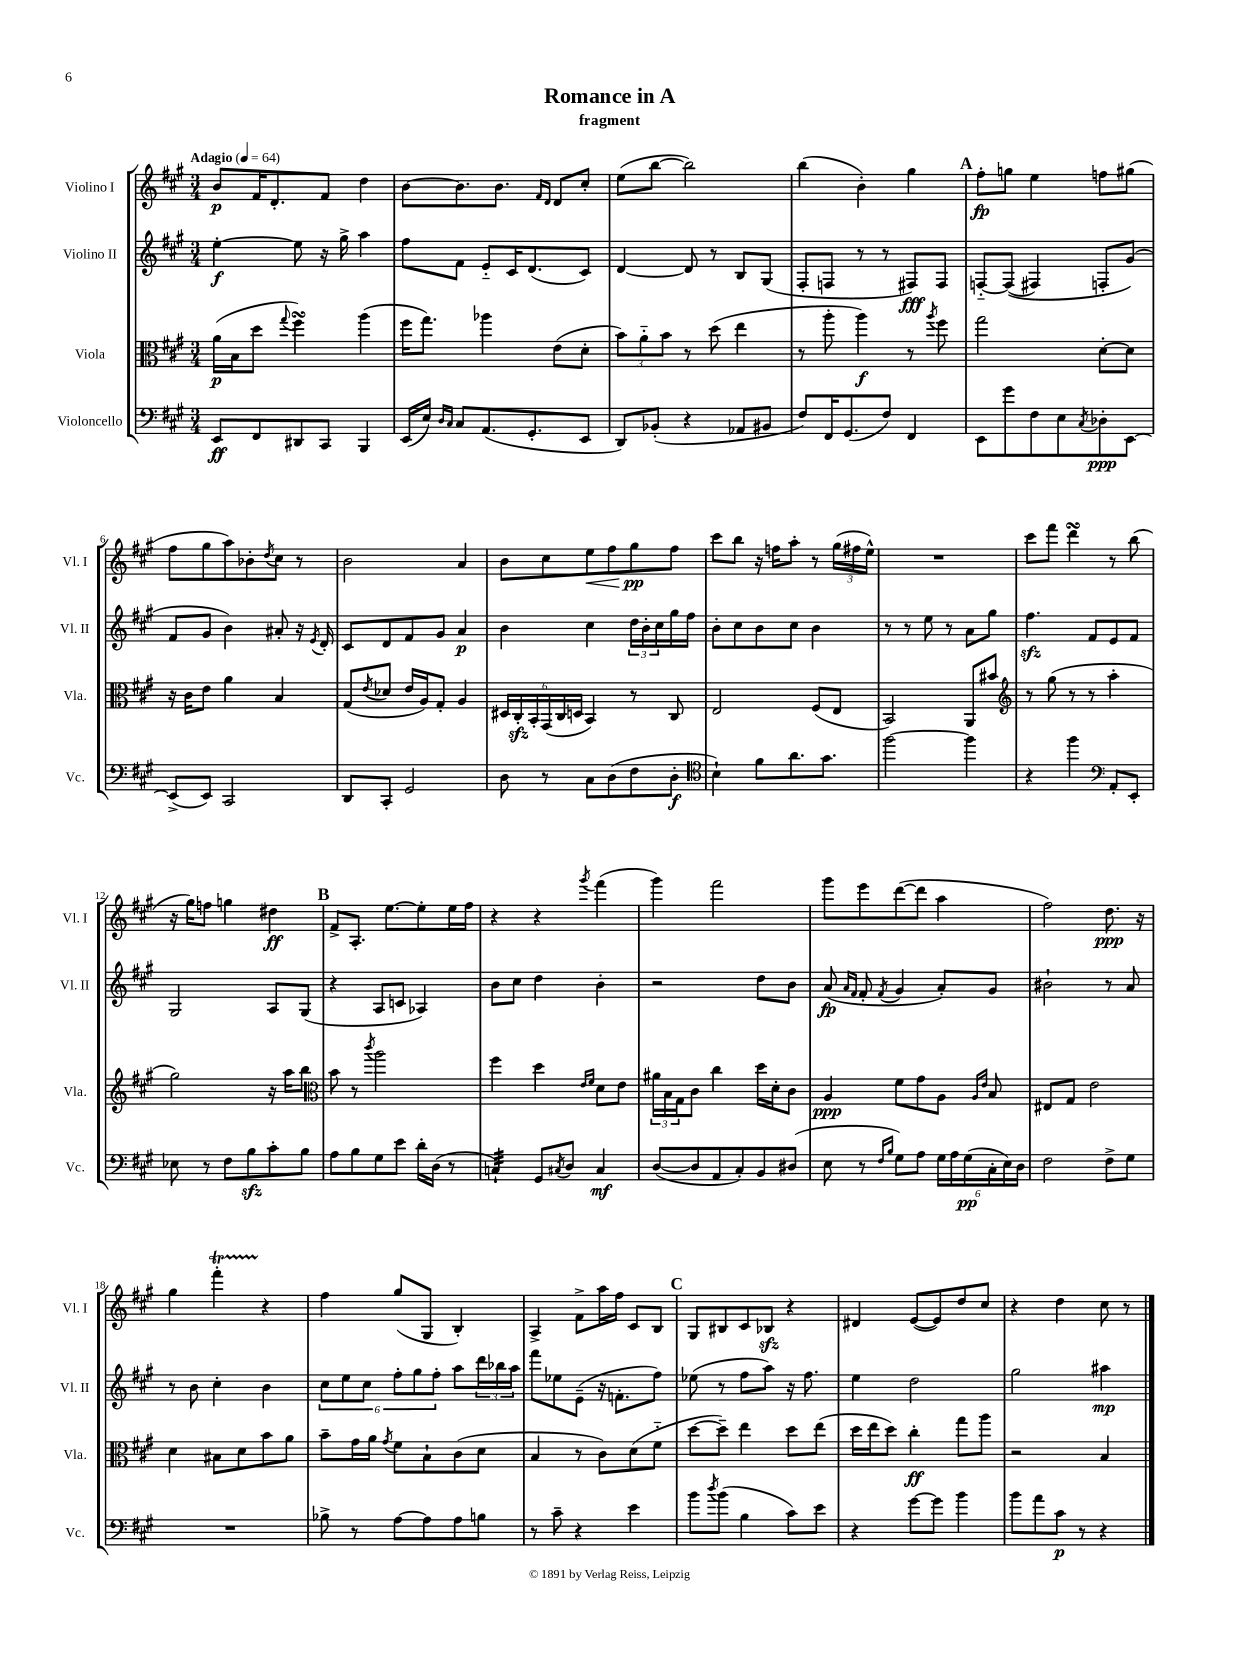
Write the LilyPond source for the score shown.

\header { title = "Romance in A" subtitle = "fragment" }
<<
\new StaffGroup <<
\new Staff = "s0" \with { instrumentName = "Violino I" shortInstrumentName = "Vl. I" } {
    \clef treble \key a \major \numericTimeSignature \time 3/4 \tempo "Adagio" 4 = 64
    b'8\p fis'16 d'8.-. fis'8 d''4 |
    b'8~ b'8. b'8. \grace { fis'16 d'16 } d'8 cis''8-. |
    e''8( b''8~ b''2) |
    b''4( b'4-.) gis''4 |
    \mark \markup { \bold "A" } fis''8-.\fp g''8 e''4 f''8 gis''8( |
    fis''8 gis''8 a''8) bes'8-. \acciaccatura { d''8 } cis''8 r8 |
    b'2 a'4 |
    b'8 cis''8 e''8\< fis''8 gis''8\pp\! fis''8 |
    cis'''8 b''8 r16 f''16 a''8-. r8 \tuplet 3/2 { gis''16( fis''16 e''16-^) } |
    R2. |
    cis'''8 fis'''8 d'''4\turn r8 b''8( |
    r16 gis''16) f''8 g''4 dis''4\ff |
    \mark \markup { \bold "B" } fis'8-> a8.-. e''8.~ e''8-. e''16 fis''16 |
    r4 r4 \acciaccatura { gis'''8 } fis'''4( |
    gis'''4) fis'''2 |
    gis'''8 e'''8 d'''8~( d'''8 a''4 |
    fis''2) d''8.\ppp r16 |
    gis''4 fis'''4-.\startTrillSpan r4\stopTrillSpan |
    fis''4 gis''8( gis8 b4-.) |
    a4-> fis'8-> a''16 fis''16 cis'8 b8 |
    \mark \markup { \bold "C" } gis8 bis8 cis'8 bes8\sfz r4 |
    dis'4 e'8~( e'8) d''8 cis''8 |
    r4 d''4 cis''8 r8 \bar "|." |
}
\new Staff = "s1" \with { instrumentName = "Violino II" shortInstrumentName = "Vl. II" } {
    \clef treble \key a \major \numericTimeSignature \time 3/4
    e''4~-.\f e''8 r16 gis''16-> a''4 |
    fis''8 fis'8 e'8-_ cis'16 d'8.( cis'8) |
    d'4~ d'8 r8 b8 gis8( |
    fis8-. f8 r8 r8 fis8\fff) fis8 |
    \mark \markup { \bold "A" } f8~-_ f8(\( fis4) f8-. gis'8(\) |
    fis'8 gis'8 b'4) ais'8-. r16 \acciaccatura { e'8 } d'16-. |
    cis'8 d'8 fis'8 gis'8 a'4\p |
    b'4 cis''4 \tuplet 3/2 { d''16 b'16-. cis''16 } gis''16 fis''16 |
    b'8-. cis''8 b'8 cis''8 b'4 |
    r8 r8 e''8 r8 a'8 gis''8 |
    fis''4.\sfz fis'8 e'8 fis'8 |
    gis2 a8 gis8( |
    \mark \markup { \bold "B" } r4 a8 c'8 aes4) |
    b'8 cis''8 d''4 b'4-. |
    r2 d''8 b'8 |
    a'8\fp( \grace { a'16 fis'16 } fis'8-. \acciaccatura { fis'8 } gis'4 a'8-.) gis'8 |
    bis'2-! r8 a'8 |
    r8 b'8 cis''4-. b'4 |
    \tuplet 6/4 { cis''8 e''8 cis''8 fis''8-. gis''8 fis''8-. } a''8 \tuplet 3/2 { d'''16 bes''16 a''16 } |
    fis'''8 ees''8 e'8--( r16 f'8.-. fis''8) |
    \mark \markup { \bold "C" } ees''8( r8 fis''8 a''8) r16 fis''8. |
    e''4 d''2 |
    gis''2 ais''4\mp \bar "|." |
}
\new Staff = "s2" \with { instrumentName = "Viola" shortInstrumentName = "Vla." } {
    \clef alto \key a \major \numericTimeSignature \time 3/4
    a'16\p( b16 d''8 \appoggiatura { gis''8 } fis''4\turn) a''4( |
    fis''16 gis''8.) aes''4 e'8( d'8-. |
    \tuplet 3/2 { b'8) a'8-_ b'8 } r8 d''8( e''4 |
    r8 a''8-. a''4\f) r8 \acciaccatura { a''8 } fis''8 |
    \mark \markup { \bold "A" } gis''2 d'8~-. d'8 |
    r16 cis'16 e'8 a'4 b4 |
    gis8( \acciaccatura { e'8 } des'8 e'16 a16) gis8-. a4 |
    \tuplet 6/4 { dis16 cis16-.\sfz b,16-. gis,16( cis16 d16 } b,4) r8 cis8 |
    e2 fis8( e8 |
    b,2) a,8 bis'8 |
    \clef treble r8 gis''8( r8 r8 a''4-. |
    gis''2) r16 a''16 b''8 |
    \mark \markup { \bold "B" } \clef alto b'8 r8 \acciaccatura { cis'''8 } a''2 |
    fis''4 d''4 \grace { e'16 fis'16 } d'8 e'8 |
    \tuplet 3/2 { ais'16 b16 gis16 } cis'8 cis''4 d''16 d'16-. cis'8 |
    a4\ppp fis'8 gis'8 a8 \grace { a16 e'16 } b8 |
    eis8 gis8 e'2 |
    d'4 bis8 d'8 b'8 a'8 |
    b'8-- gis'16 a'16 \acciaccatura { gis'8 } fis'8 b8-! cis'8( d'8 |
    b4 r8 cis'8) d'8( fis'8-_ |
    \mark \markup { \bold "C" } d''8~ d''8--) e''4 d''8 e''8( |
    d''16 e''16 d''8) cis''4-.\ff gis''8 a''8 |
    r2 b4 \bar "|." |
}
\new Staff = "s3" \with { instrumentName = "Violoncello" shortInstrumentName = "Vc." } {
    \clef bass \key a \major \numericTimeSignature \time 3/4
    e,8\ff fis,8 dis,8 cis,8 b,,4 |
    e,16( e16) \grace { d16 cis16 } cis8 a,8.( gis,8.-. e,8 |
    d,8) bes,8-.( r4 aes,8 bis,8 |
    fis8) fis,16 gis,8.( fis8) fis,4 |
    \mark \markup { \bold "A" } e,8 gis'8 fis8 e8 \acciaccatura { cis8 } des8-.\ppp e,8~ |
    e,8->( e,8) cis,2 |
    d,8 cis,8-. gis,2 |
    d8 r8 cis8 d8( fis8 d8-.\f |
    \clef tenor b4-!) fis'8 a'8. gis'8. |
    fis''2~ fis''4 |
    r4 fis''4 \clef bass a,8-. e,8-. |
    ees8 r8 fis8 b8\sfz cis'8-. b8 |
    \mark \markup { \bold "B" } a8 b8 gis8 e'8 d'16-. d16( r8 |
    c4:32-!) gis,8 \acciaccatura { cis8 } d8 cis4\mf |
    d8~( d8 a,8 cis8-.) b,8 dis8( |
    e8 r8 \grace { fis16 b16 } gis8) a8 \tuplet 6/4 { gis16 a16 gis16\pp( cis16-. e16) d16 } |
    fis2 fis8-> gis8 |
    R2. |
    bes8-> r8 a8~ a8 a8 b8 |
    r8 cis'8-- r4 e'4 |
    \mark \markup { \bold "C" } b'8 \acciaccatura { d''8 } b'8( b4 cis'8) e'8 |
    r4 gis'8~ gis'8 b'4 |
    b'8 a'8 cis'8\p r8 r4 \bar "|." |
}
>>
>>
